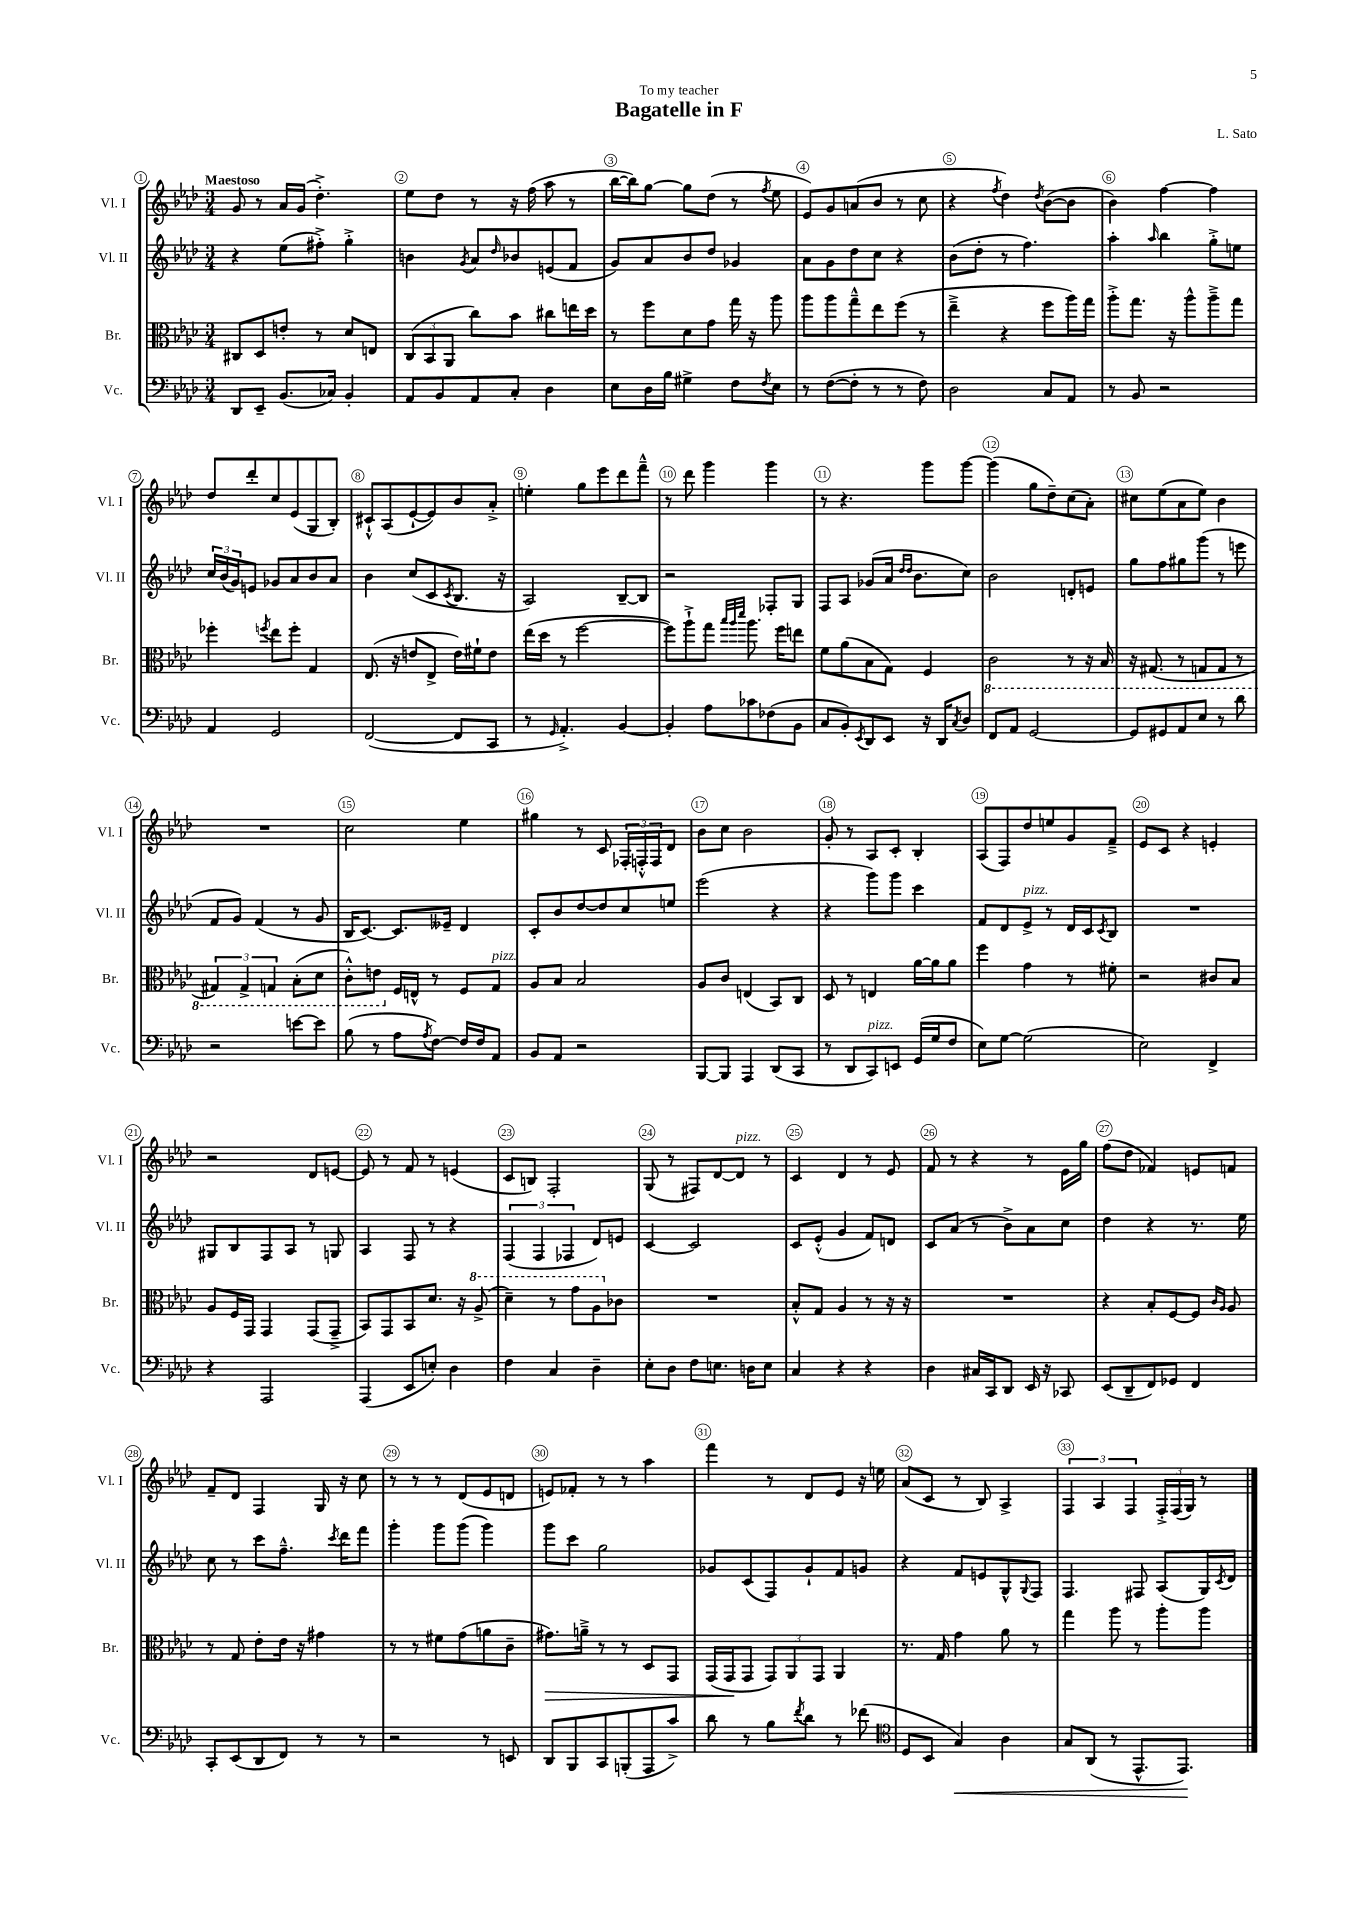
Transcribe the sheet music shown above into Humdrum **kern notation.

**kern	**kern	**kern	**kern
*staff4	*staff3	*staff2	*staff1
*clefF4	*clefC3	*clefG2	*clefG2
*k[b-e-a-d-]	*k[b-e-a-d-]	*k[b-e-a-d-]	*k[b-e-a-d-]
*M3/4	*M3/4	*M3/4	*M3/4
8DD-	8C#	4r	8g
8EE-~	8D-	.	8r
(8.BB-	8e'	(8ee-	16a-
.	.	.	(16g
.	8r	8ff#'^)	4.dd-'^)
16C-)	.	.	.
4BB-'	8d-	4gg'^	.
.	8E	.	.
=	=	=	=
8AA-	(12C	4b	8ee-
.	12BB-	.	.
8BB-	.	.	8dd-
.	12AA-	.	.
.	.	8qg	.
8AA-	8cc)	8a-	8r
.	.	16qqdd-	.
8C'	8b-	8b-	16r
.	.	.	(16ff
4D-	8cc#	(8e	8aa-
.	16ee	8f	8r
.	16dd-	.	.
=	=	=	=
8E-	8r	8g)	[16bb-
.	.	.	16bb-])
16D-	8ff	8a-	[8gg
16B-	.	.	.
4G#^	8d-	8b-	8gg]
.	8g	8dd-	(8dd-
8F	16gg	4g-	8r
.	16r	.	.
8qF	.	.	8qff
8E-	8aa-	.	8ee-
=	=	=	=
8r	8aa-	8a-	8e-)
([8F	8aa-	8g	8g
8F']	8gg~^^	8dd-	(8a
8r	8ee-	8cc	8b-
8r	(8ff	4r	8r
8F)	8r	.	8cc
=	=	=	=
2D-	4ee-~^	(8b-	4r
.	.	8dd-'	.
.	.	.	8qff
.	4r	8r	4dd-)
.	.	4.ff)	.
.	.	.	8qdd-
8C	8ff	.	([8b-
8AA-	16aa-)	.	8b-]
.	16gg	.	.
=	=	=	=
8r	8aa-'^	4aa-'	4b-)
8BB-	8.gg	.	.
.	.	16qqaa-	.
2r	.	4bb-	[4ff
.	16r	.	.
.	8aa-^^	.	.
.	8aa-~^	8gg'^	4ff]
.	8gg	8ee	.
=	=	=	=
4AA-	4ff-'	24cc	8dd-
.	.	(24b-	.
.	.	24g)	.
.	.	8e	8ddd-'
.	8qff	.	.
2GG	8ee-	8g-	8cc
.	8ff'	8a-	(8e-
.	4G	8b-	8G
.	.	8a-	8B-')
=	=	=	=
([2FF	(8.E-	4b-	8c#`^^
.	.	.	(8A-
.	16r	.	.
.	8e	(8cc	[8e-`
.	8E-^	8c	8e-])
.	.	8qc	.
8FF]	16e)	8.B-	8b-
.	16f#`	.	.
8CC	8e	.	8a-'^
.	.	16r	.
=	=	=	=
8r	(16ee-	2A-)	4ee'
.	16dd-	.	.
16qqGG	.	.	.
4.AA-'^)	8r	.	.
.	[2ff	.	8gg
.	.	.	8eee-
[4BB-	.	[8B-~	8ddd-
.	.	8B-]	8fff~^^
=	=	=	=
4BB-']	8ff])	2r	8r
.	8aa-`^	.	8ddd-
8A-	8gg	.	4ggg
.	32qqbb-	.	.
.	32qqaa-	.	.
.	32qqddd-	.	.
8c-	8.aa-	.	.
(8F-	.	8F-'	4ggg
.	16ff	.	.
8BB-	8ee	8G	.
=	=	=	=
8C	8f	8F	8r
8BB-')	(8a-	8A-	4.r
8qEE-	.	.	.
8DD-	8B-	(8g-	.
8EE-	8G)	16a-	.
.	.	16qqdd-	.
.	.	16qqdd-	.
.	.	8.b-	.
16r	4F	.	8ggg
16DD-	.	.	.
8qC	.	.	.
8D-	.	8cc)	[8ggg
=	=	=	=
8FF	2C	2b-	(4ggg]
8AA-	.	.	.
[2GG	.	.	8gg
.	.	.	8dd-~)
.	8r	8d'	(8cc
.	16r	8e	8a-')
.	16BB-	.	.
=	=	=	=
8GG]	16r	8gg	8cc#
.	(8.GG#	.	.
8GG#	.	8ff	(8ee-
8AA-	8r	8gg#	8a-
8E-	8GG	(8ggg	8ee-)
8r	8GG	8r	4b-
8d-	8r	8eee	.
=	=	=	=
2r	6GG#)	8f	2.r
.	.	8g)	.
.	6GG#^	.	.
.	.	(4f	.
.	6GG	.	.
[8e	(8BB-'	8r	.
8e]	8D-	8g	.
=	=	=	=
(8B-	8C'^^)	16B-	2cc
.	.	[8.c)	.
8r	8E	.	.
8A-	16F	8.c]	.
.	16E^^	.	.
8qA-	.	.	.
[8F)	8r	.	.
.	.	16e--~	.
16F]	8F	4d-	4ee-
16F	.	.	.
8AA-	8G	.	.
=	=	=	=
8BB-	8A-	8c'	4gg#
8AA-	8B-	8b-	.
2r	2B-	[8dd-	8r
.	.	8dd-]	8c
.	.	8cc	24F-'
.	.	.	24F'^^
.	.	.	24F
.	.	8ee	8d-
=	=	=	=
[8BBB-	8A-	(2eee-	8b-
8BBB-]	8c	.	8cc
4AAA-	(4E	.	2b-
(8DD-	8BB-)	4r	.
8CC	8C	.	.
=	=	=	=
8r	8D-	4r	8g'
8DD-	8r	.	8r
8CC)	4E	8ggg)	8A-
8EE	.	8ggg	8c'
(16GG	[16a-	4ccc	4B-'
16G	16a-]	.	.
8F	8a-	.	.
=	=	=	=
8E-)	4ff	8f	(8A-
[8G	.	8d-	8F)
(2G]	4g	8e-^	8dd-
.	.	8r	8ee
.	8r	16d-	8g
.	.	16c	.
.	.	8qc	.
.	8f#'	8B-	8f~^
=	=	=	=
2E-)	2r	2.r	8e-
.	.	.	8c
.	.	.	4r
4FF^	8c#	.	4e'
.	8B-	.	.
=	=	=	=
4r	8A-	8G#	2r
.	16F	8B-	.
.	16GG	.	.
2AAA-	4GG	8F	.
.	.	8A-	.
.	(8GG	8r	8d-
.	8GG~^	8G	[8e
=	=	=	=
(4AAA-	8BB-)	4A-	8e]
.	8GG	.	8r
8EE-	8BB-	8F	8f
8E')	8.d-	8r	8r
4D-	.	4r	(4e
.	16r	.	.
.	(8a-^	.	.
=	=	=	=
4F	4dd-~)	(6F	8c
.	.	.	8B)
.	.	6F	.
4C	8r	.	2F'
.	.	6F-	.
.	8gg	.	.
4D-~	8a-	8d-)	.
.	8c-	8e	.
=	=	=	=
8E-'	2.r	[4c	(8G
8D-	.	.	8r
8F	.	2c]	8F#)
8.E	.	.	[8d-
.	.	.	8d-]
16D	.	.	.
8E	.	.	8r
=	=	=	=
4C	8B-'^^	8c	4c
.	8G	(8e-'^^	.
4r	4A-	4g	4d-
4r	8r	8f)	8r
.	16r	8d	8e-
.	16r	.	.
=	=	=	=
4D-	2.r	8c	8f
.	.	(8a-	8r
16C#	.	8r	4r
16CC	.	.	.
8DD-	.	8b-^)	.
16EE-	.	8a-	8r
16r	.	.	.
8CC-	.	8cc	16e-
.	.	.	16gg
=	=	=	=
(8EE-	4r	4dd-	(8ff
8DD-~	.	.	8dd-
8FF)	8B-'	4r	4f-)
8GG-	[8F	.	.
4FF	8F]	8.r	8e
.	16qqc	.	.
.	16qqA-	.	.
.	8A-	.	8f
.	.	16ee-	.
=	=	=	=
8CC'	8r	8cc	8f~
(8EE-	8G	8r	8d-
8DD-	8e-'	8ccc	4F
8FF)	16e-	8.ff~^^	.
.	16r	.	.
8r	4g#	.	16G
.	.	8qccc	.
.	.	16ddd-	16r
8r	.	8fff	8cc
=	=	=	=
2r	8r	4ggg'	8r
.	8r	.	8r
.	8f#	8ggg	8r
.	(8g	(8ggg	(8d-
8r	8a	4ggg)	8e-
8EE	8c~	.	8d
=	=	=	=
8DD-	8.g#)	8ggg	8e)
8BBB-	.	8ccc	8f-'
.	16a~^	.	.
8CC	8r	2gg	8r
(8BBB'	8r	.	8r
8AAA-	8D-	.	4aa-
8c^)	8GG	.	.
=	=	=	=
8d-	(16GG	8g-	4fff
.	16GG	.	.
8r	8GG	(8c	.
8B-	12GG)	8F)	8r
.	12AA-	.	.
8qf	.	.	.
8d-	.	8g-`	8d-
.	12GG	.	.
8r	4AA-	8f	8e-
(8f-	.	8g	16r
.	.	.	16ee
=	=	=	=
*clefC4	*	*	*
8D-	8.r	4r	(8a-
8BB-	.	.	8c
.	16G	.	.
4G)	4g	8f	8r
.	.	8e	8B-)
4A-	8a-	8G^^	4A-^
.	.	8qqG	.
.	8r	8F	.
=	=	=	=
8G	4gg	4.F	6F
(8AA-	.	.	.
.	.	.	6A-
8r	8aa-	.	.
.	.	.	6F
8.EE-^^	8r	8F#	.
.	8aa-'	(8A-	24F'^
.	.	.	(24F
8.EE-)	.	.	.
.	.	.	24G)
.	8aa-	16G)	8r
.	.	8qc	.
.	.	16d-	.
==	==	==	==
*-	*-	*-	*-
